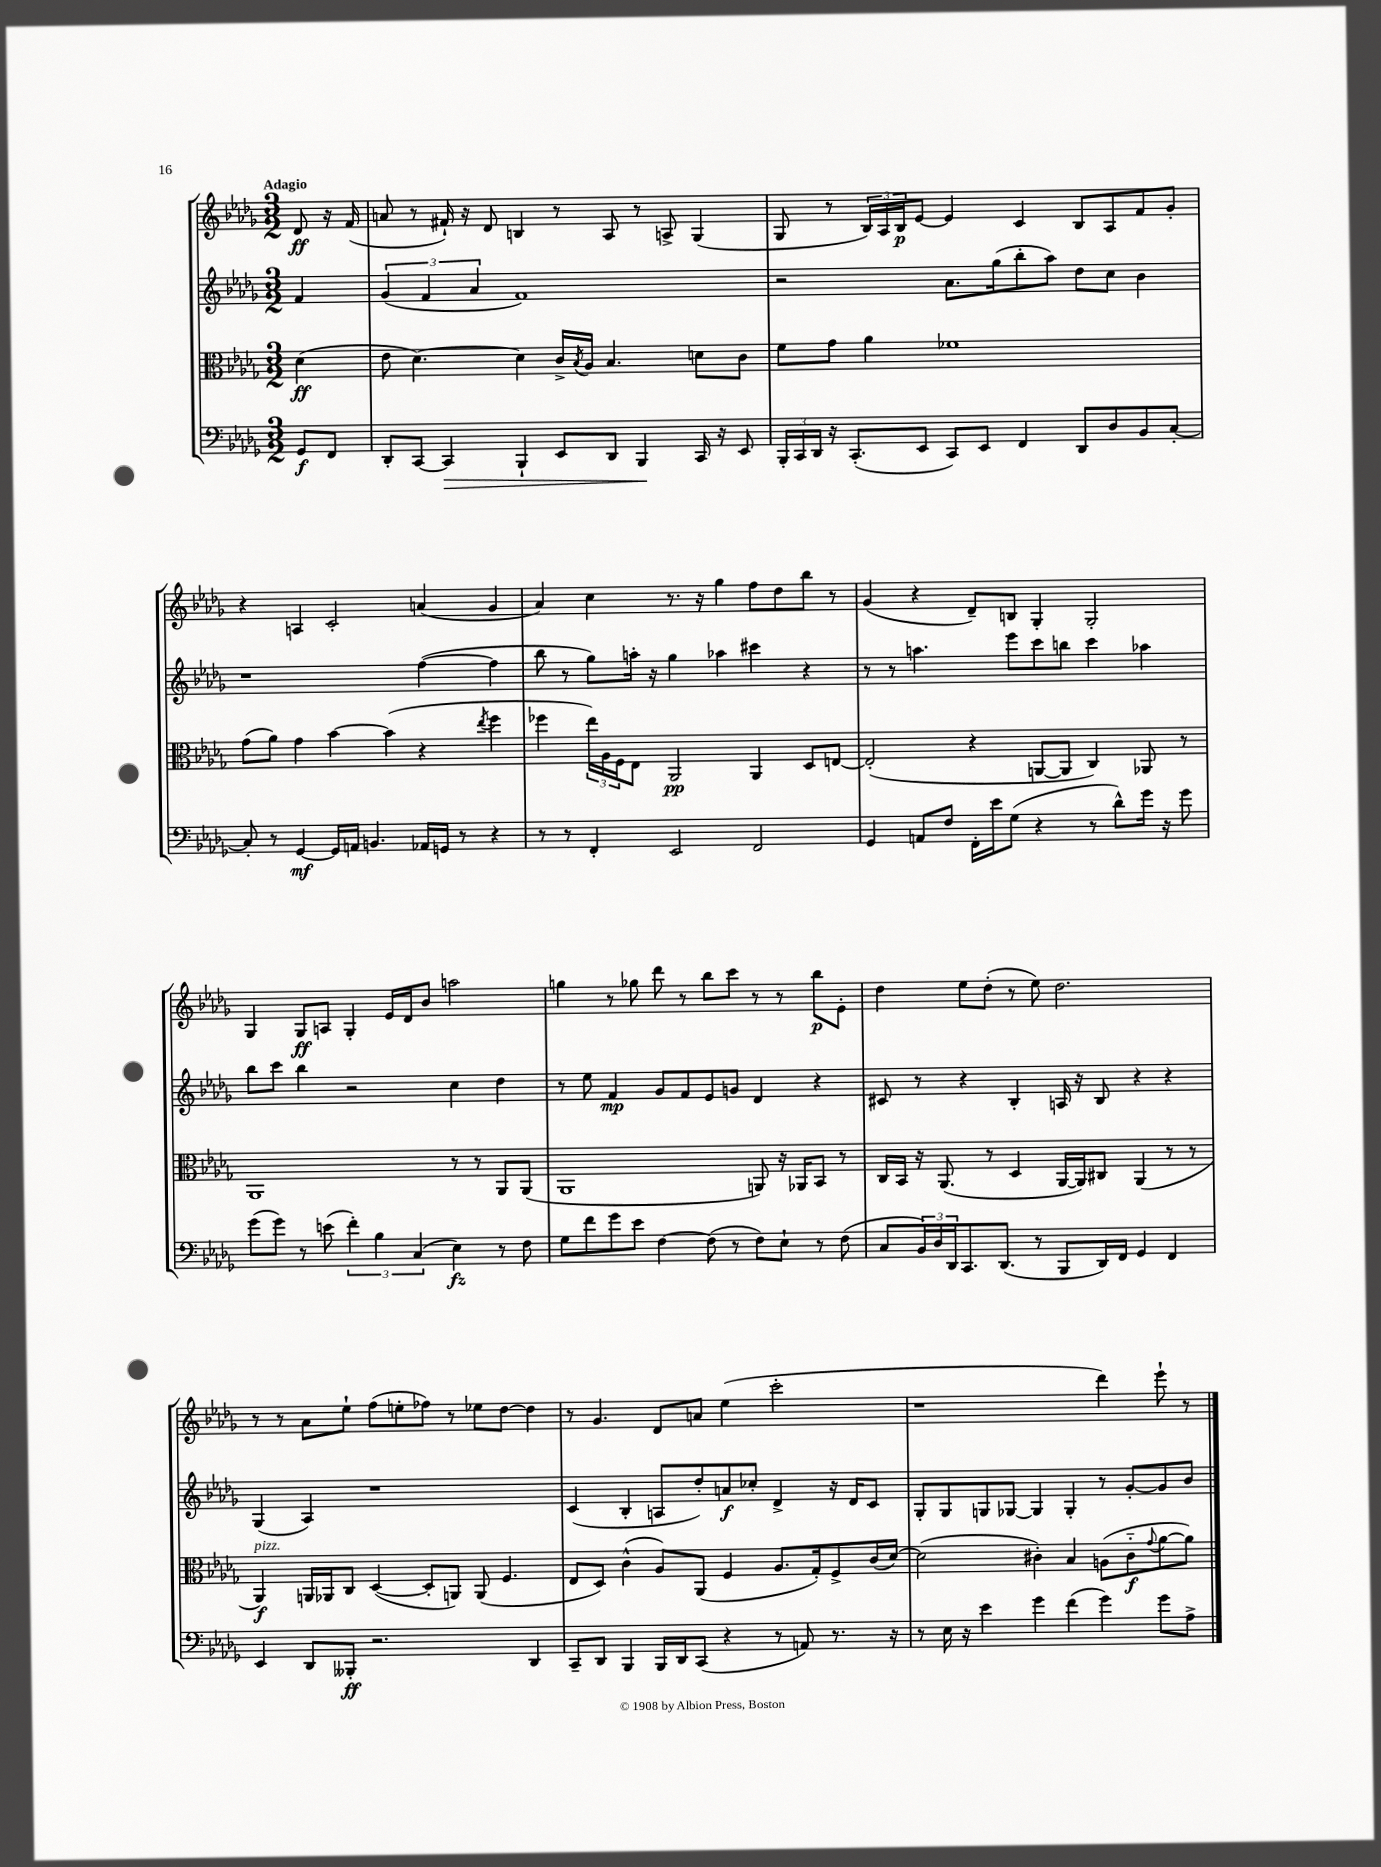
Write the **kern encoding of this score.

**kern	**kern	**kern	**kern
*staff4	*staff3	*staff2	*staff1
*clefF4	*clefC3	*clefG2	*clefG2
*k[b-e-a-d-g-]	*k[b-e-a-d-g-]	*k[b-e-a-d-g-]	*k[b-e-a-d-g-]
*M3/2	*M3/2	*M3/2	*M3/2
8GG-	(4d-	4f	8d-
8FF	.	.	16r
.	.	.	(16f
=	=	=	=
8DD-'	8e-	(6g-	8a
[8CC	[4.d-)	.	8r
.	.	6f	.
4CC]	.	.	16f#`)
.	.	.	16r
.	.	6a-	.
.	.	.	8d-
4BBB-`	4d-]	1f)	4B
8EE-	16c^	.	8r
.	8qB-	.	.
.	16A-	.	.
8DD-	4.B-	.	8A-
4BBB-	.	.	8r
.	.	.	8A^
16CC	8d	.	(4G-
16r	.	.	.
8EE-	8c	.	.
=	=	=	=
24BBB-'	8f	2r	8G-
24CC	.	.	.
24DD-	.	.	.
16r	8g-	.	8r
(8.CC'	.	.	.
.	4a-	.	24B-)
.	.	.	24A-
.	.	.	24B-
8EE-	.	.	[8e-
8CC)	1f-	8.a-	4e-]
8EE-	.	.	.
.	.	(16gg-	.
4FF	.	8bb-'	4c
.	.	8aa-)	.
8DD-	.	8dd-	8B-
8D-	.	8cc	8A-
8BB-	.	4b-	8f
[8C'	.	.	8g-'
=	=	=	=
8C']	(8g-	1r	4r
8r	8a-)	.	.
[4GG-	4g-	.	4A
16GG-]	[4b-	.	2c'
16AA	.	.	.
4.BB	.	.	.
.	(4b-]	.	.
16AA-	4r	([4ff	(4a
16GG	.	.	.
8r	.	.	.
.	8qee-	.	.
4r	4ff	4ff]	4g-
=	=	=	=
8r	4ff-	8bb-	4a-)
8r	.	8r	.
4FF'	24ee-)	8gg-)	4cc
.	24A-	.	.
.	24F	.	.
.	8E-	16aa'	.
.	.	16r	.
2EE-	2AA-	4gg-	8.r
.	.	.	16r
.	.	4aa-	4gg-
2FF	4AA-	4ccc#	8ff
.	.	.	8dd-
.	8D-	4r	8bb-
.	[8E	.	8r
=	=	=	=
4GG-	(2E']	8r	(4g-
.	.	8r	.
8AA	.	4.aa	4r
8F	.	.	.
16FF'	4r	.	8d-~)
16e-	.	.	.
(8G-	.	8eee-	8B
4r	[8AA	8ccc	4G-'
.	8AA]	8bb	.
8r	4C)	4ccc	2G-'
8d-^^)	.	.	.
16g-	8AA-	4aa-	.
16r	.	.	.
8g-	8r	.	.
=	=	=	=
(8g-	1AA-	8bb-	4G-
8g-)	.	8ccc	.
8r	.	4bb-	8G-
(8e	.	.	8A
6f')	.	2r	4G-'
6B-	.	.	.
.	.	.	16e-
.	.	.	16d-
(6C	.	.	.
.	.	.	8b-
4E-)	8r	4cc	2aa
.	8r	.	.
8r	8AA-	4dd-	.
8F	(8AA-	.	.
=	=	=	=
8G-	1AA-	8r	4gg
8f	.	8ee-	.
8g-	.	4f	8r
8e-	.	.	8gg-
[4F	.	8g-	8ddd-
.	.	8f	8r
(8F]	.	8e-	8bb-
8r	.	8g	8ccc
8F)	8AA)	4d-	8r
8E-`	16r	.	8r
.	16AA-	.	.
8r	8BB-	4r	8bb-
(8F	8r	.	8e-'
=	=	=	=
8C	16C	8c#	4dd-
.	16BB-	.	.
24BB-)	16r	8r	.
24D-	.	.	.
.	(8.AA-	.	.
24DD-	.	.	.
8.CC	.	4r	8ee-
.	8r	.	(8dd-'
(8.DD-	.	.	.
.	4D-	4B-'	8r
8r	.	.	8ee-)
8BBB-	[16AA-	16A	2.dd-
.	16AA-])	16r	.
16DD-)	8C#	8B-	.
16FF	.	.	.
4GG-	(4AA-	4r	.
4FF	8r	4r	.
.	8r	.	.
=	=	=	=
4EE-	4AA-)	(4G-	8r
.	.	.	8r
8DD-	16AA	4A-)	8a-
.	16AA-	.	.
8BBB--'	8C	.	8ee-`
2.r	([4D-	1r	(8ff
.	.	.	8ee'
.	8D-']	.	8ff-)
.	8AA)	.	8r
.	(8AA	.	8ee-
.	4.F	.	[8dd-
4DD-	.	.	4dd-]
=	=	=	=
8CC~	8E-	(4c	8r
8DD-	8D-)	.	4.g-
4BBB-	(4c^^	4B-'	.
16BBB-	8A-)	8A	8d-
16DD-	.	.	.
(8CC	(8AA-	8dd-')	8a
4r	4F	8a	(4ee-
.	.	8cc-'	.
8r	8.A-	4d-^	2ccc'
8AA)	.	.	.
.	16G-')	.	.
8.r	8F^	16r	.
.	.	16d-	.
.	(16c	8c	.
16r	[16d-)	.	.
=	=	=	=
8r	(2d-]	8G-'	1r
16E-	.	8G-	.
16r	.	.	.
4e-	.	8G	.
.	.	[8G-	.
4g-	4c#')	4G-]	.
(4f	4B-	4G-'	.
4g-)	(8A	8r	4ddd-)
.	8c#'~	[8g-'	.
.	8qqg-	.	.
8g-	[8a-	8g-]	8eee-`
8A-^	8a-])	8b-	8r
==	==	==	==
*-	*-	*-	*-
